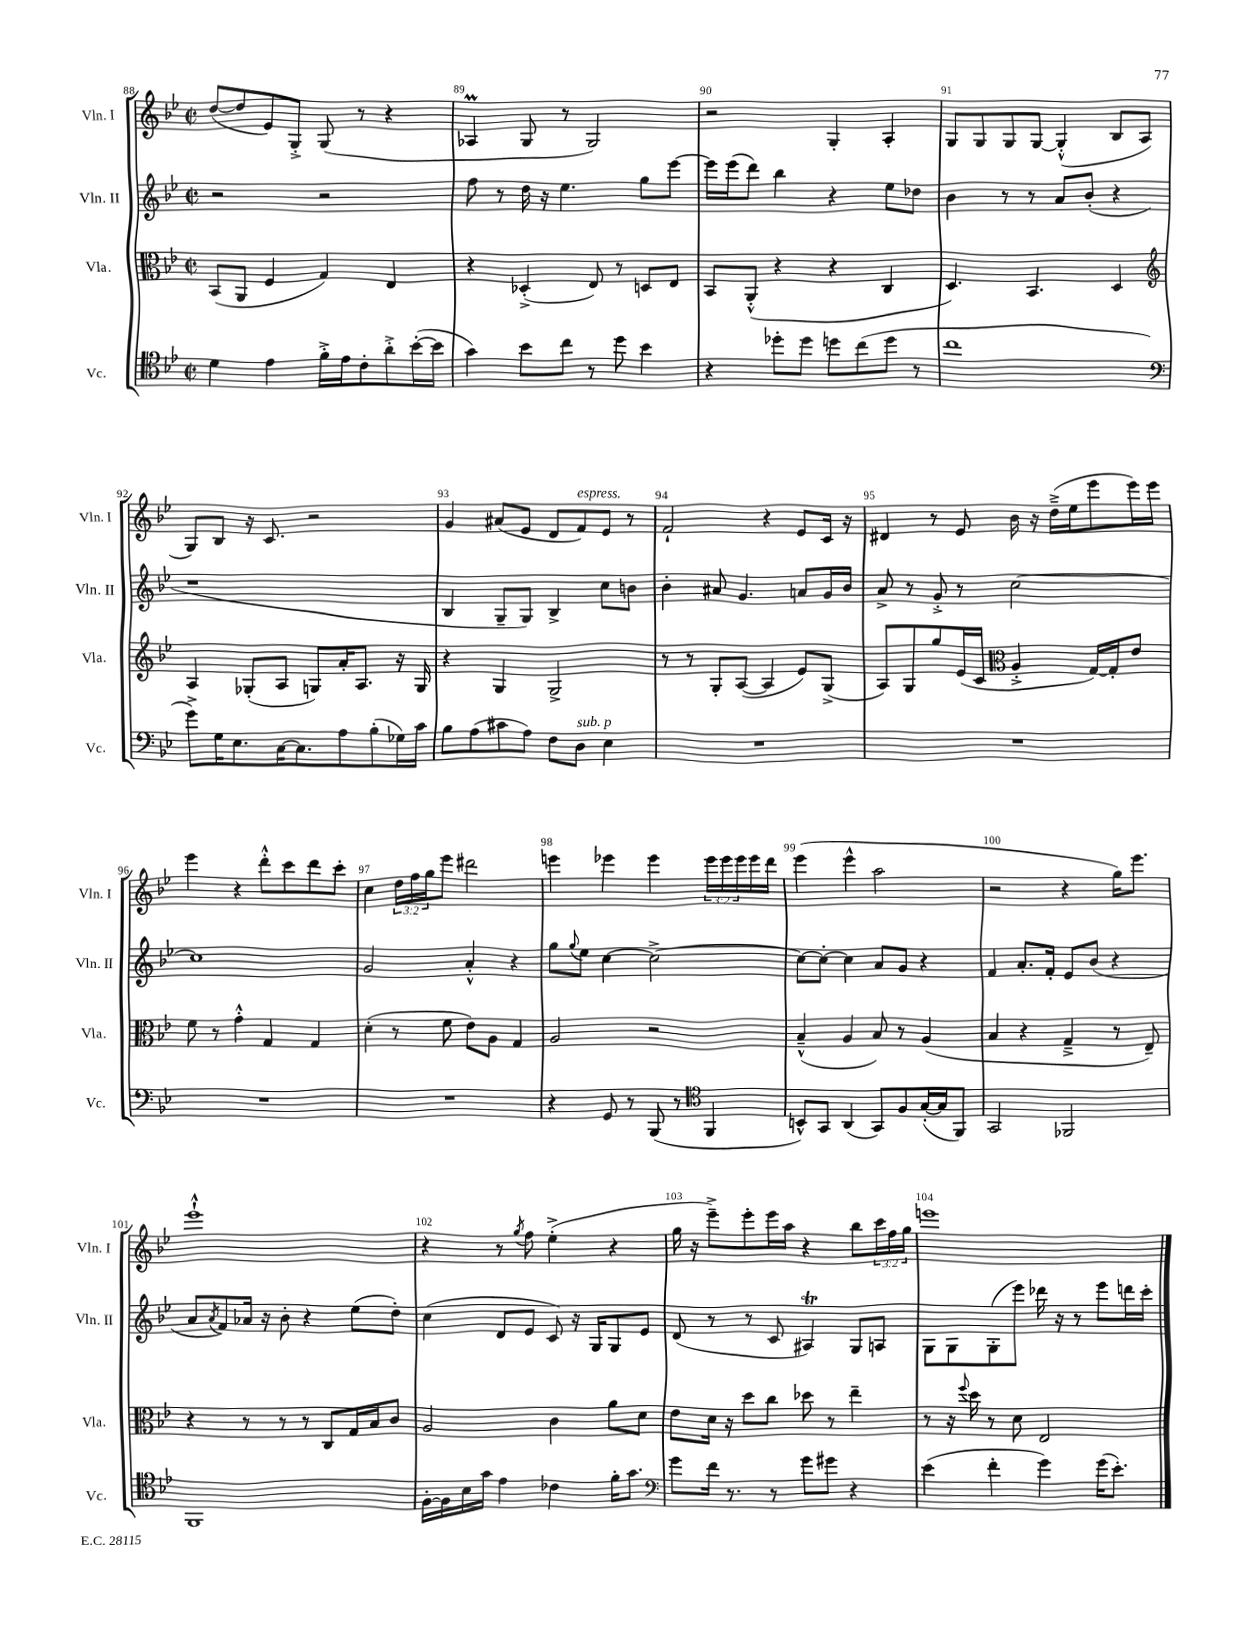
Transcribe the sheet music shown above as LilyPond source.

<<
\new StaffGroup <<
\new Staff = "s0" \with { instrumentName = "Vln. I" shortInstrumentName = "Vln. I" } {
    \clef treble \key bes \major \defaultTimeSignature \time 2/2 \override Staff.TupletNumber.text = #tuplet-number::calc-fraction-text
    d''8~( d''8 ees'8) g8-.-> g8( r8 r4 |
    aes4\prall g8 r8 g2) |
    r2 g4-. a4-. |
    g8 g8 g8 g8~ g4-.-^( bes8 a8 |
    g8) bes8 r16 c'8. r2 |
    g'4 ais'8( ees'8 d'8 f'8^\markup { \italic "espress." }) ees'8 r8 |
    f'2-! r4 ees'8 c'16 r16 |
    dis'4 r8 ees'8 bes'16 r16 d''16--->( ees''16 ees'''8 ees'''16) ees'''16 |
    ees'''4 r4 d'''8-.-^ c'''8 d'''8 c'''8-. |
    c''4 \tuplet 3/2 { d''16 f''16 g''16 } ees'''8 dis'''2 |
    e'''4 ees'''4 ees'''4 \tuplet 3/2 { ees'''16 ees'''16 ees'''16 } ees'''16 d'''16 |
    ees'''4( ees'''4-^ a''2 |
    r2 r4 g''16) ees'''8. |
    ees'''1-!-^ |
    r4 r8 \acciaccatura { g''8 } f''8 ees''4-.->( r4 |
    g''16 r16 ees'''8--->) ees'''8-. ees'''16 a''16 r4 bes''8 \tuplet 3/2 { c'''16 f''16 g''16 } |
    e'''1 \bar "|." |
}
\new Staff = "s1" \with { instrumentName = "Vln. II" shortInstrumentName = "Vln. II" } {
    \clef treble \key bes \major \defaultTimeSignature \time 2/2
    r2 r2 |
    f''8 r8 d''16 r16 ees''4. g''8 ees'''8~ |
    ees'''16 ees'''16( d'''8) bes''4 r4 ees''8 des''8 |
    bes'4 r8 r8 a'8 bes'8-.( r4 |
    r1 |
    bes4 g8-- g8) bes4-> c''8 b'8 |
    bes'4-. ais'8 g'4. a'8 g'16 bes'16 |
    a'8-> r8 g'8-.-> r8 c''2~ |
    c''1 |
    g'2 a'4-.-^ r4 |
    g''8 \appoggiatura { g''8 } ees''8 c''4~ c''2~-> |
    c''8~ c''8~-. c''4 a'8 g'8 r4 |
    f'4 a'8.-. f'16-. ees'8 bes'8( r4 |
    a'8 \acciaccatura { a'8 } f'8) aes'16 r16 bes'8-. r4 ees''8( d''8-.) |
    c''4( d'8 ees'8 c'8) r16 g16 g8 ees'8 |
    d'8( r8 r8 c'8 ais4\trill) g8 a8 |
    g8 g8 g8-.( ees'''8) des'''16 r16 r8 ees'''8 d'''16 c'''16-. \bar "|." |
}
\new Staff = "s2" \with { instrumentName = "Vla." shortInstrumentName = "Vla." } {
    \clef alto \key bes \major \defaultTimeSignature \time 2/2
    bes,8( a,8 f4 g4) ees4 |
    r4 des4-.->( ees8) r8 d8 ees8 |
    bes,8 a,8-.-^( r4 r4 c4 |
    d4.) bes,4. d4 |
    \clef treble a4 ges8-.( a8 g8) a'16-. a8. r16 g16 |
    r4 g4 g2-> |
    r8 r8 g8-. a8~( a4 ees'8) g8->( |
    a8) g8 g''8 ees'16( c'16 \clef alto a4-.-> g16~) g16-. ees'8 |
    f'8 r8 g'4-.-^ g4 g4 |
    d'4-.( r8 f'8 ees'8) a8 g4 |
    a2 r2 |
    bes4---^( a4 bes8) r8 a4( |
    bes4 r4 g4---> r8 ees8--) |
    r4 r8 r8 r8 c8 g16 bes16 c'8 |
    a2 c'4 a'8 d'8 |
    ees'8 d'16 r16 d''8 c''8 des''8 r8 ees''4-- |
    r8 r16 \appoggiatura { f''8 } d''16 r8 d'8 ees2 \bar "|." |
}
\new Staff = "s3" \with { instrumentName = "Vc." shortInstrumentName = "Vc." } {
    \clef tenor \key bes \major \defaultTimeSignature \time 2/2
    d'4 ees'4 f'16-.-> ees'16 c'8-. a'8-.-> bes'16~-.( bes'16 |
    g'4) bes'8 c''8 r8 d''8 bes'4 |
    r4 des''8-. des''8 d''8 c''8( d''8 r8 |
    c''1 |
    \clef bass g'8->) g16 ees8. c16~ c8. a8 bes8-.( ges16) c'16 |
    bes8 a8( cis'8 a8) f8 d8^\markup { \italic "sub. p" } ees4 |
    R1 |
    R1 |
    R1 |
    R1 |
    r4 g,8 r8 bes,,8( r8 \clef tenor f,4 |
    b,8-^) g,8 a,4( g,8) f8 g16~-.( g16 f,8) |
    g,2 fes,2 |
    f,1 |
    f16~-. f16 bes16 g'16 ees'4 ces'4 f'16-. g'8. |
    \clef bass g'8 f'16 r8. r8 g'8 gis'8 r4 |
    ees'4( f'4-. g'4) g'16( ees'8.-.) \bar "|." |
}
>>
>>
\layout { \context { \Score currentBarNumber = #88 \override BarNumber.break-visibility = ##(#f #t #t) barNumberVisibility = #all-bar-numbers-visible } }
